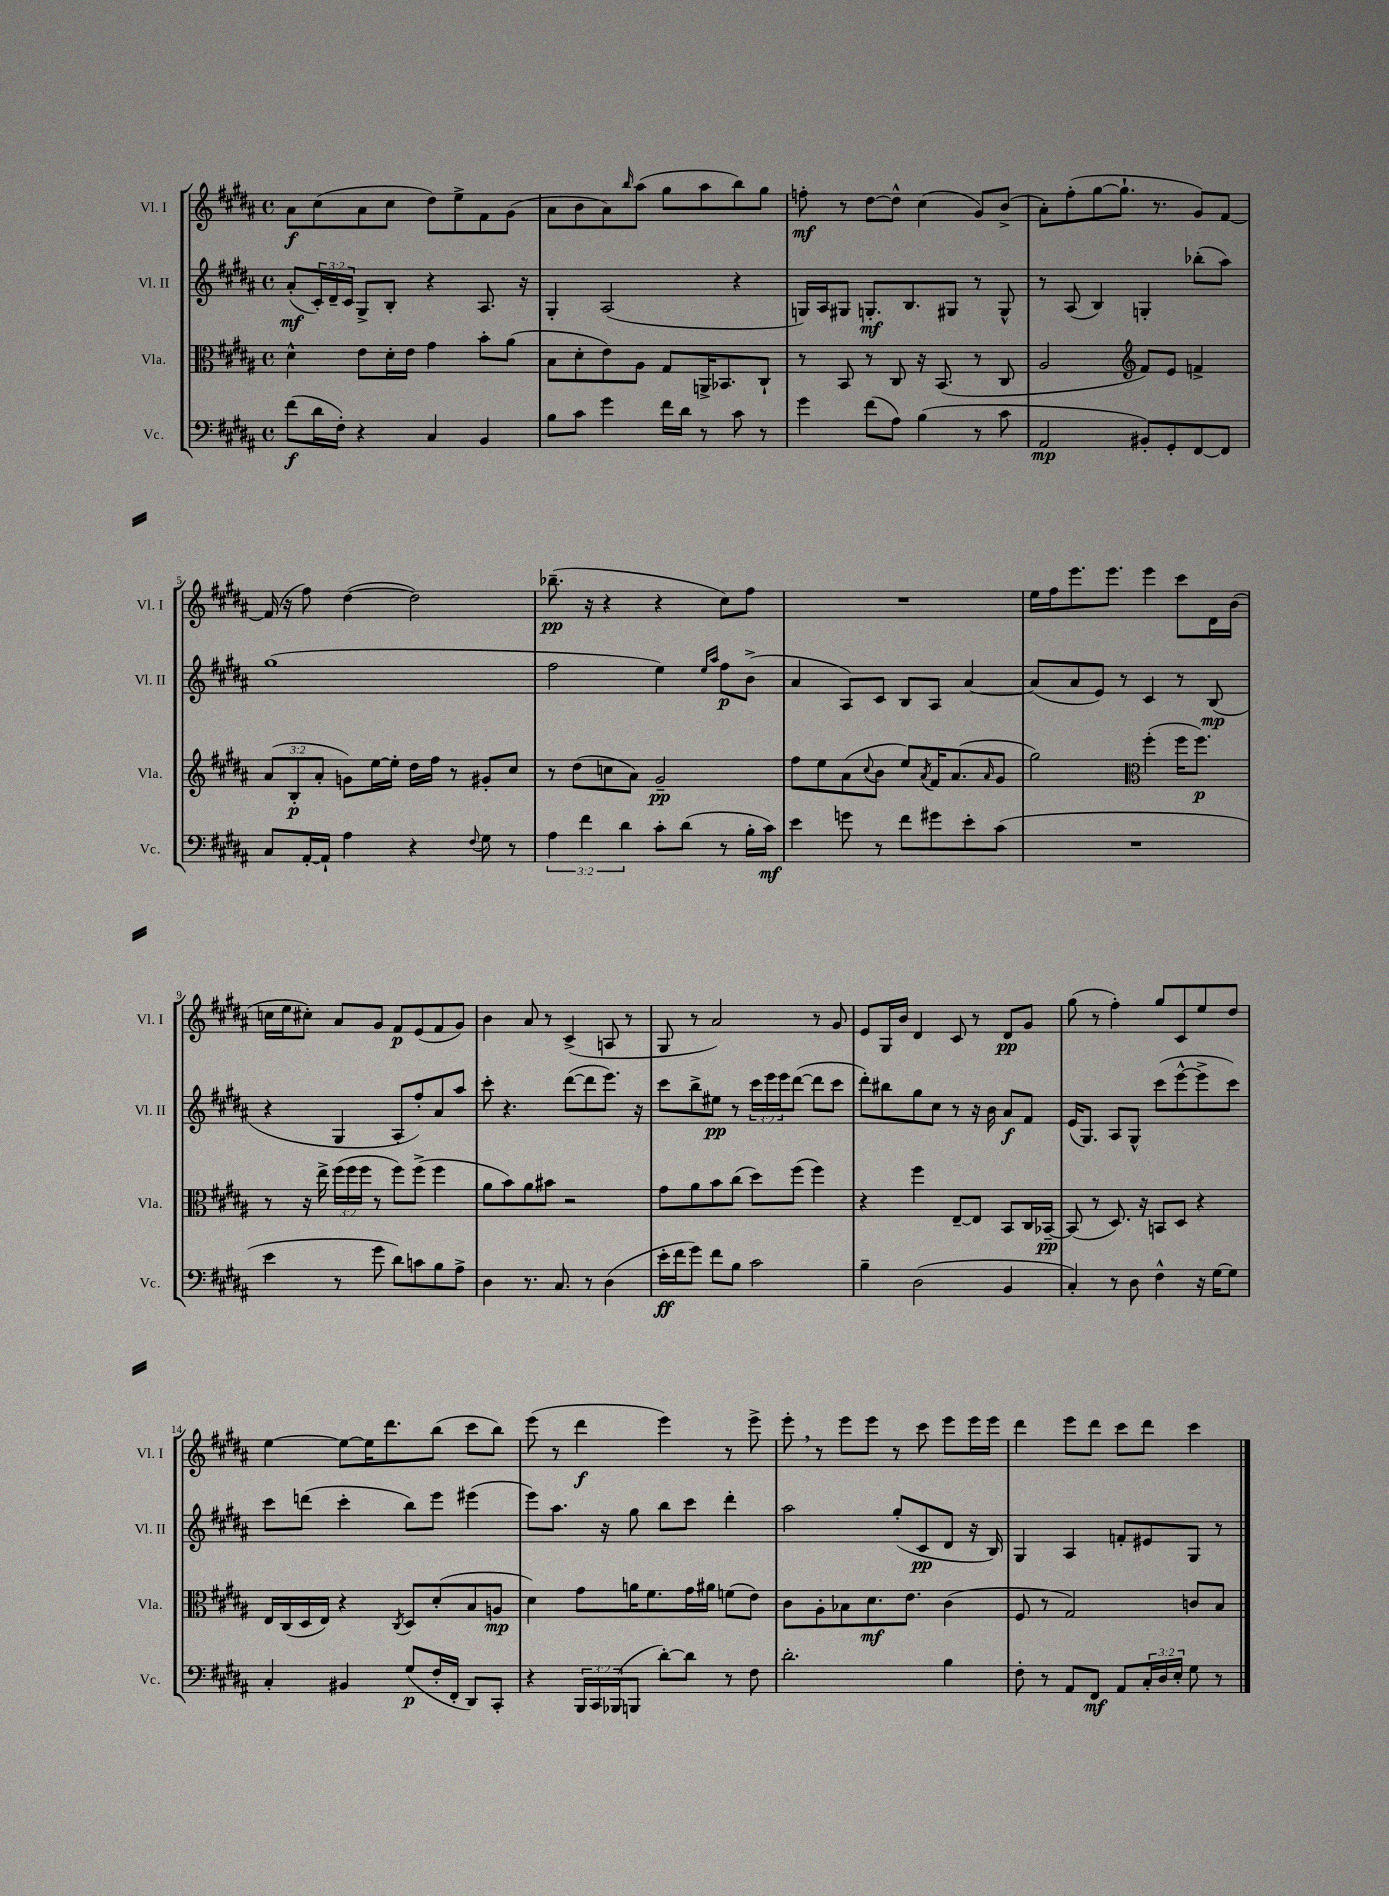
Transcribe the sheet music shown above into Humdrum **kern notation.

**kern	**kern	**kern	**kern
*staff4	*staff3	*staff2	*staff1
*clefF4	*clefC3	*clefG2	*clefG2
*k[f#c#g#d#a#]	*k[f#c#g#d#a#]	*k[f#c#g#d#a#]	*k[f#c#g#d#a#]
*M4/4	*M4/4	*M4/4	*M4/4
*met(c)	*met(c)	*met(c)	*met(c)
(8f#	4d#^^	(8a#'	8a#
16d#	.	24c#')	(8cc#
.	.	24d#~	.
16F#')	.	.	.
.	.	24c#	.
4r	8e	8G#^	8a#
.	16d#'	8B'	8cc#
.	16e	.	.
4C#	4g#	4r	8dd#)
.	.	.	8ee^
4BB	8b'	8.A#	8f#
.	(8a#	.	(8g#
.	.	16r	.
=	=	=	=
8B	8B	4G#'	8a#
8c#	8d#'	.	8b
4g#	8e)	(2A#	8a#)
.	.	.	16qqbb
.	8A#	.	(8aa#
16f#	8G#	.	8gg#
16d#	.	.	.
8r	16AA^	.	8aa#
.	8.BB-	.	.
8c#	.	4r	8bb)
8r	8C#`	.	8gg#
=	=	=	=
4g#	8r	16G)	8ff'
.	.	16A#	.
.	8BB	8G#	8r
(8f#	8r	8.G'	[8dd#
8A#)	8C#	.	8dd#^^]
.	.	8.B	.
(4B	16r	.	(4cc#
.	(8.BB	.	.
.	.	8G#	.
8r	8r	8r	8g#)
8c#	8C#	8G#^^	(8b^
=	=	=	=
2AA#	2A#	8r	8a#')
.	.	(8A#	(8ff#'
.	.	4B)	[8gg#
.	.	.	8.gg#`]
*	*clefG2	*	*
8BB#')	8f#)	4G'	.
.	.	.	8.r
8GG#'	8e	.	.
[8FF#	4f^	(8bb-'	8g#)
8FF#]	.	8aa#)	[8f#
=	=	=	=
8C#	(12a#	(1gg#	(16f#]
.	.	.	16r
.	12B'	.	.
[16AA#'	.	.	8ff#)
.	12a#'	.	.
16AA#`]	.	.	.
4A#	8g)	.	([4dd#
.	[16ee	.	.
.	16ee']	.	.
4r	16dd#	.	2dd#])
.	16ff#	.	.
.	8r	.	.
8qqF#	.	.	.
8G#	8g#'	.	.
8r	8cc#	.	.
=	=	=	=
6A#	8r	2ff#	(8.bb-~
.	(8dd#	.	.
6f#	.	.	.
.	.	.	16r
.	8cc	.	4r
6d#	.	.	.
.	8a#)	.	.
8c#'	2g#~	4ee)	4r
(8d#	.	.	.
.	.	16qqee	.
.	.	16qqaa#	.
8r	.	8ff#	8cc#)
16B'	.	(8b^	8ff#
16c#)	.	.	.
=	=	=	=
4e	8ff#	4a#	1r
.	8ee	.	.
8g	(8a#	8A#)	.
.	8qqcc#	.	.
8r	8b	8c#	.
8f#	8ee)	8B	.
.	8qa#	.	.
8g#	16f#	8A#	.
.	(8.a#	.	.
8e'	.	[4a#	.
.	16qqa#	.	.
(8c#	8g#	.	.
=	=	=	=
1r	2gg#)	(8a#]	16ee
.	.	.	16ff#
.	.	8a#	8.eee
.	.	8e)	.
.	.	.	8.eee
.	.	8r	.
*	*clefC3	*	*
.	(4ff#'	4c#	4eee
.	16ff#	8r	8ccc#
.	8.ff#)	.	.
.	.	(8B	16d#
.	.	.	(16b
=	=	=	=
4e	8r	4r	16cc
.	.	.	16ee
.	16r	.	8cc#')
.	16ee^	.	.
8r	(24ff#	4G#	8a#
.	24ff#	.	.
.	24ff#	.	.
8g#	8r	.	8g#
8d#)	8ff#)	8A#'	8f#
8c	(8ff#^	8ff#')	(8e
8B	4ff#	8a#	8f#
8A#^	.	8aa#	8g#)
=	=	=	=
4D#	8a#	8ccc#'	4b
.	8b)	4.r	.
8.r	8a#	.	8a#
.	8b#	.	8r
8.C#	.	.	.
.	2r	([8ddd#	(4c#^
8r	.	8ddd#]	.
(4D#	.	8.eee)	8A
.	.	.	8r
.	.	16r	.
=	=	=	=
16e'	8g#	8ccc#	8G#
16f#	.	.	.
8g#)	8a#	8bb^	8r
8f#	8b	8ee#	2a#)
8B	(8cc#	8r	.
2c#	8dd#)	24ccc#	.
.	.	24eee	.
.	.	24eee	.
.	(8ff#	([8ddd#	.
.	4ff#)	8ddd#]	8r
.	.	8ccc#	8g#
=	=	=	=
4B~	4r	8ddd#')	8e
.	.	8bb#	16G#
.	.	.	16b
(2D#	4ff#	8gg#	4d#
.	.	8cc#	.
.	[8E~	8r	8c#
.	8E]	16r	8r
.	.	16b	.
4BB	8BB	8a#	8d#
.	16C#	8f#	8g#
.	[16BB-~	.	.
=	=	=	=
4C#')	(8BB-]	(16e	(8gg#
.	.	8.G#)	.
.	8r	.	8r
8r	8.D#)	8A#	4ff#')
8D#	.	8G#^^	.
.	16r	.	.
4F#^^	8BB	(8ccc#	8gg#
.	8D#	[8eee^^	8c#
16r	4r	8eee^]	8ee
[16G#	.	.	.
8G#]	.	8ccc#)	8dd#
=	=	=	=
4C#'	16E	8ccc#	[4ee
.	(16C#	.	.
.	16D#	(8ddd	.
.	16E)	.	.
4BB#	4r	4ccc#'	8ee_
.	.	.	16ee]
.	.	.	8.ddd#
.	8qC#	.	.
(8G#	8D#	8bb)	.
16F#'	(8d#'	8eee	(8bb
16FF#'	.	.	.
8DD#)	8B	(4eee#	8ccc#
8CC#'	8A	.	8bb)
=	=	=	=
4r	4d#)	8eee)	(8eee
.	.	8.aa#	8r
24BBB	8g#	.	4ddd#
24CC#	.	.	.
.	.	16r	.
(24BBB-	.	.	.
8BBB	16a	8gg#	.
.	8.f#	.	.
[8d#')	.	8bb	4eee)
8d#]	16g#	8ccc#	.
.	16a#	.	.
8r	(8f	4ddd#'	8r
8F#	8e)	.	8eee^
=	=	=	=
2.d#'	8c#	2aa#	8eee'
.	8A#'	.	8r
.	8B-	.	8eee
.	8.d#	.	8eee
.	.	(8gg#'	8r
.	8.e	.	.
.	.	8c#	8ccc#
4B	(4c#	8d#	8eee
.	.	16r	16eee
.	.	16B)	16eee
=	=	=	=
8F#'	8F#	4G#	4ddd#
8r	8r	.	.
8AA#	2G#)	4A#	8eee
8FF#	.	.	8ddd#
8AA#	.	8f'	8ccc#
24C#'	.	8e#	8ddd#
24D#	.	.	.
24E'	.	.	.
8G#	8c	8G#	4ccc#
8r	8B	8r	.
==	==	==	==
*-	*-	*-	*-
